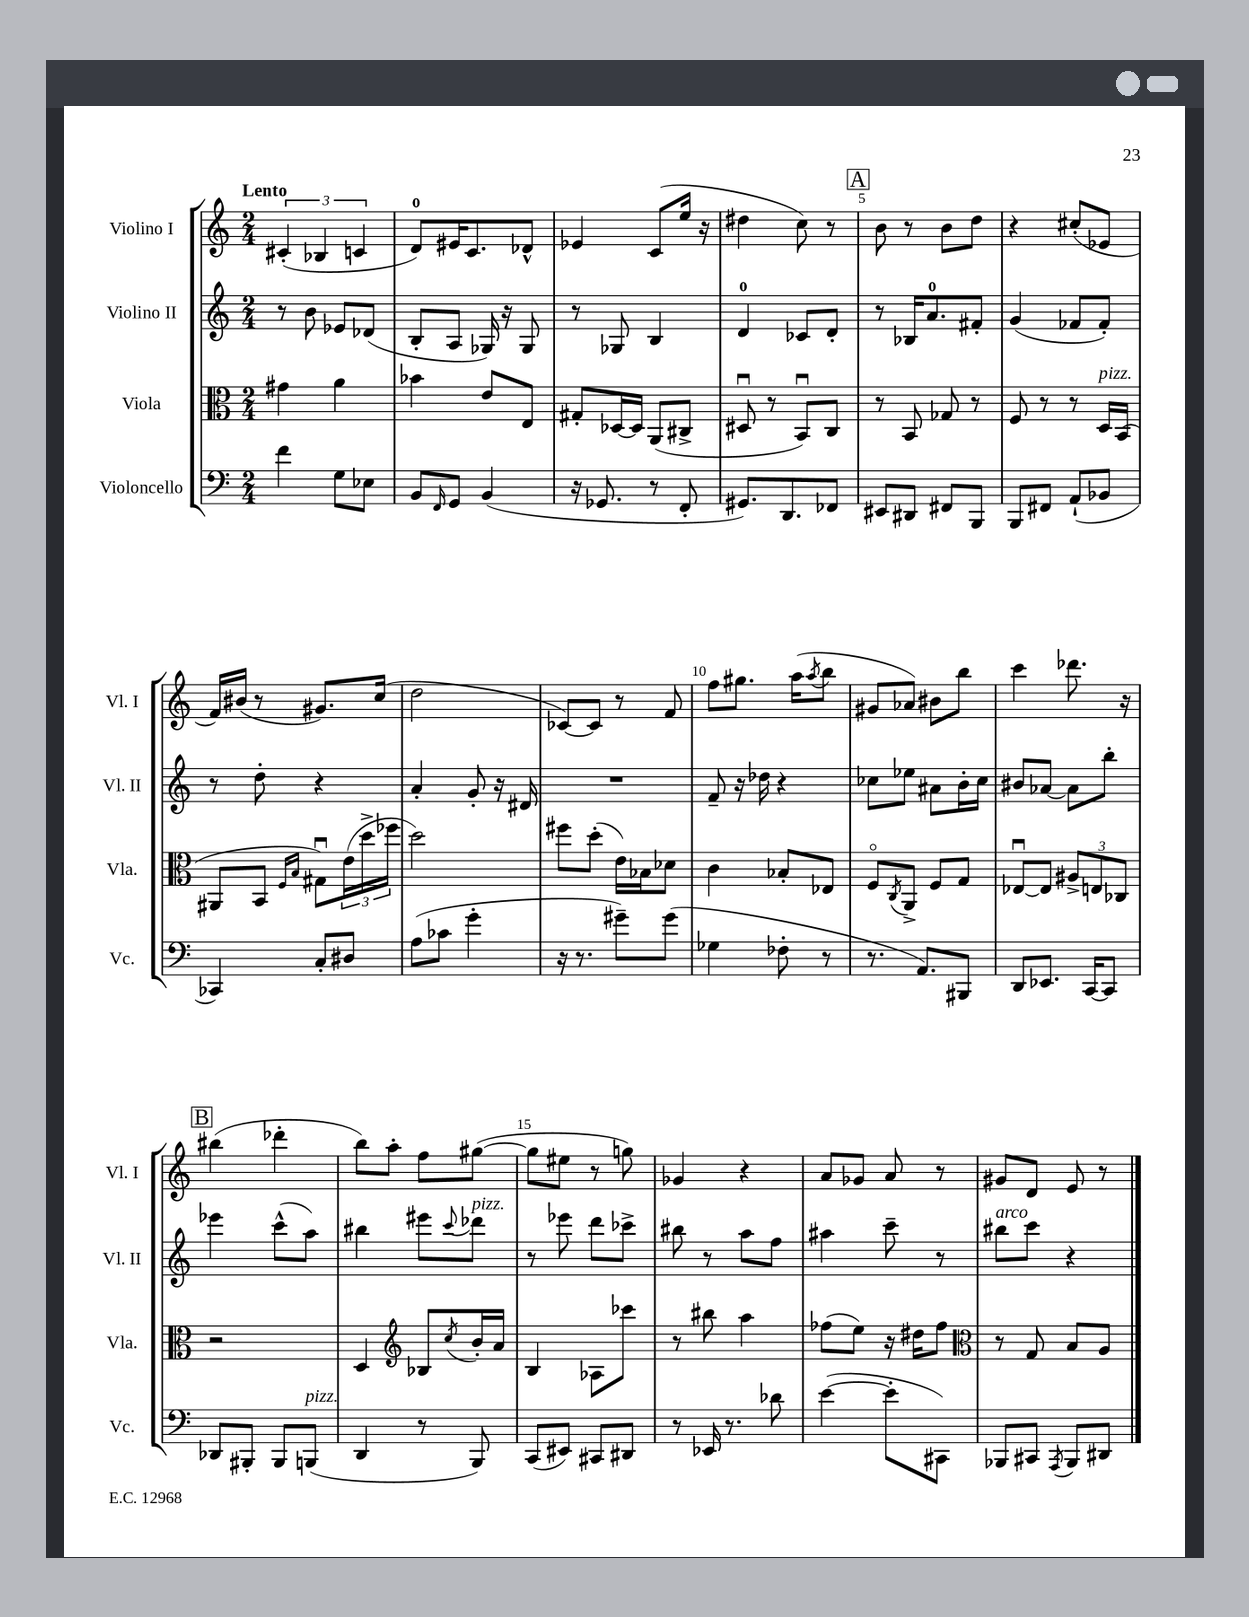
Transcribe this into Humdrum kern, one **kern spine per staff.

**kern	**kern	**kern	**kern
*staff4	*staff3	*staff2	*staff1
*clefF4	*clefC3	*clefG2	*clefG2
*k[]	*k[]	*k[]	*k[]
*M2/4	*M2/4	*M2/4	*M2/4
4f\	4g#\	8r	(6c#'/
.	.	8b\	.
.	.	.	6B-/
8G\L	4a\	8e-/L	.
.	.	.	6c/
8E-\J	.	(8d-/J	.
=	=	=	=
8BB/L	4b-\	8B'/L	8d/L)
16qqFF/	.	.	.
8GG/J	.	8A/J	16e#/K
.	.	.	8.c/
(4BB/	8e/L	16G-/)	.
.	.	16r	.
.	8E/J	8G-/	8d-^^/J
=	=	=	=
16r	8G#'/L	8r	4e-/
8.GG-/	.	.	.
.	[16D-/L	8G-/	.
.	16D-/]JJ	.	.
8r	(8AA/L	4B/	(8c/L
8FF'/	8C#^/J	.	16ee/Jk
.	.	.	16r
=	=	=	=
8.GG#/L)	8D#u/	4d/	4dd#\
.	8r	.	.
8.DD/	.	.	.
.	8BBu/L)	8c-/L	8cc\)
8FF-/J	8C/J	8d'/J	8r
=	=	=	=
8EE#/L	8r	8r	8b\
8DD#/J	8BB/	16B-/LK	8r
.	.	8.a/	.
8FF#/L	8G-/	.	8b\L
8BBB/J	8r	8f#'/J	8dd\J
=	=	=	=
8BBB/L	8F/	(4g/	4r
8FF#/J	8r	.	.
(8AA`/L	8r	8f-/L	(8cc#'/L
8BB-/J	16D/LL	8f-'/J)	8e-/J
.	(16BB/JJ	.	.
=	=	=	=
4CC-/)	8AA#/L	8r	16f/LL)
.	.	.	(16b#/JJ
.	8BB/J	8dd'\	8r
.	16qqF/LL	.	.
.	16qqB/JJ	.	.
8C'/L	8G#u\L)	4r	8.g#/L)
8D#/J	(24e\L	.	.
.	24dd^\	.	.
.	.	.	(16cc/Jk
.	24ff-\JJ	.	.
=	=	=	=
(8A\L	2dd\)	4a'/	2dd\
8c-\J	.	.	.
4g'\	.	8g'/	.
.	.	16r	.
.	.	16d#/	.
=	=	=	=
16r	8ff#\L	2r	[8c-/L)
8.r	.	.	.
.	(8dd'\J	.	8c-/]J
8g#~\L)	16e\LL)	.	8r
.	16B-\J	.	.
(8g#\J	8d-\J	.	8f/
=	=	=	=
4G-\	4c\	8f~/	8ff\L
.	.	16r	8.gg#\J
.	.	16dd-\	.
8F-'\	8B-'/L	4r	.
.	.	.	(16aa\LK
.	.	.	8qaa/
8r	8E-/J	.	8bb\J
=	=	=	=
8.r	8Fo/L	8cc-\L	8g#/L
.	8qC/	.	.
.	8AA^/J	8ee-\J	8a-/J)
8.AA/L)	.	.	.
.	8F/L	8a#\L	8b#\L
8BBB#/J	8G/J	16b'\L	8bb\J
.	.	16cc-\JJ	.
=	=	=	=
8DD/L	[8E-u/L	8b#/L	4ccc\
8.EE-/J	8E-/]J	[8a-/J	.
.	12A#^/L	8a-\]L	8.ddd-\
[16CC/LK	.	.	.
.	12E/	.	.
8CC/]J	.	8bb'\J	.
.	12C-/J	.	.
.	.	.	16r
=	=	=	=
8DD-/L	2r	4eee-\	(4bb#\
8BBB#'/J	.	.	.
8BBB#/L	.	(8ccc^^\L	4ddd-'\
(8BBB/J	.	8aa\J)	.
=	=	=	=
4DD/	4D/	4bb#\	8bb\L)
.	.	.	8aa'\J
*	*clefG2	*	*
8r	8B-/L	8eee#\L	8ff\L
.	8qcc/	8qqccc/	.
8BBB/)	16b'/L	8ddd-\J	([8gg#\J
.	16a/JJ	.	.
=	=	=	=
(8CC/L	4B/	8r	8gg#\]L
8EE#/J)	.	8eee-\	8ee#\J
8CC#/L	8A-\L	8ddd\L	8r
8DD#/J	8ccc-\J	8ccc-^\J	8gg\)
=	=	=	=
8r	8r	8bb#\	4g-/
16EE-/	8bb#\	8r	.
8.r	.	.	.
.	4aa\	8aa\L	4r
8d-\	.	8ff\J	.
=	=	=	=
([4e\	(8ff-\L	4aa#\	8a/L
.	8ee\J)	.	8g-/J
8e'\]L	16r	8ccc~\	8a/
.	16dd#\LK	.	.
8CC#\J)	8ff-\J	8r	8r
=	=	=	=
*	*clefC3	*	*
8BBB-/L	8r	8bb#\L	8g#/L
8CC#/J	8G/	8ccc\J	8d/J
8qAAA/	.	.	.
8BBB-/L	8B/L	4r	8e/
8DD#/J	8A/J	.	8r
==	==	==	==
*-	*-	*-	*-
